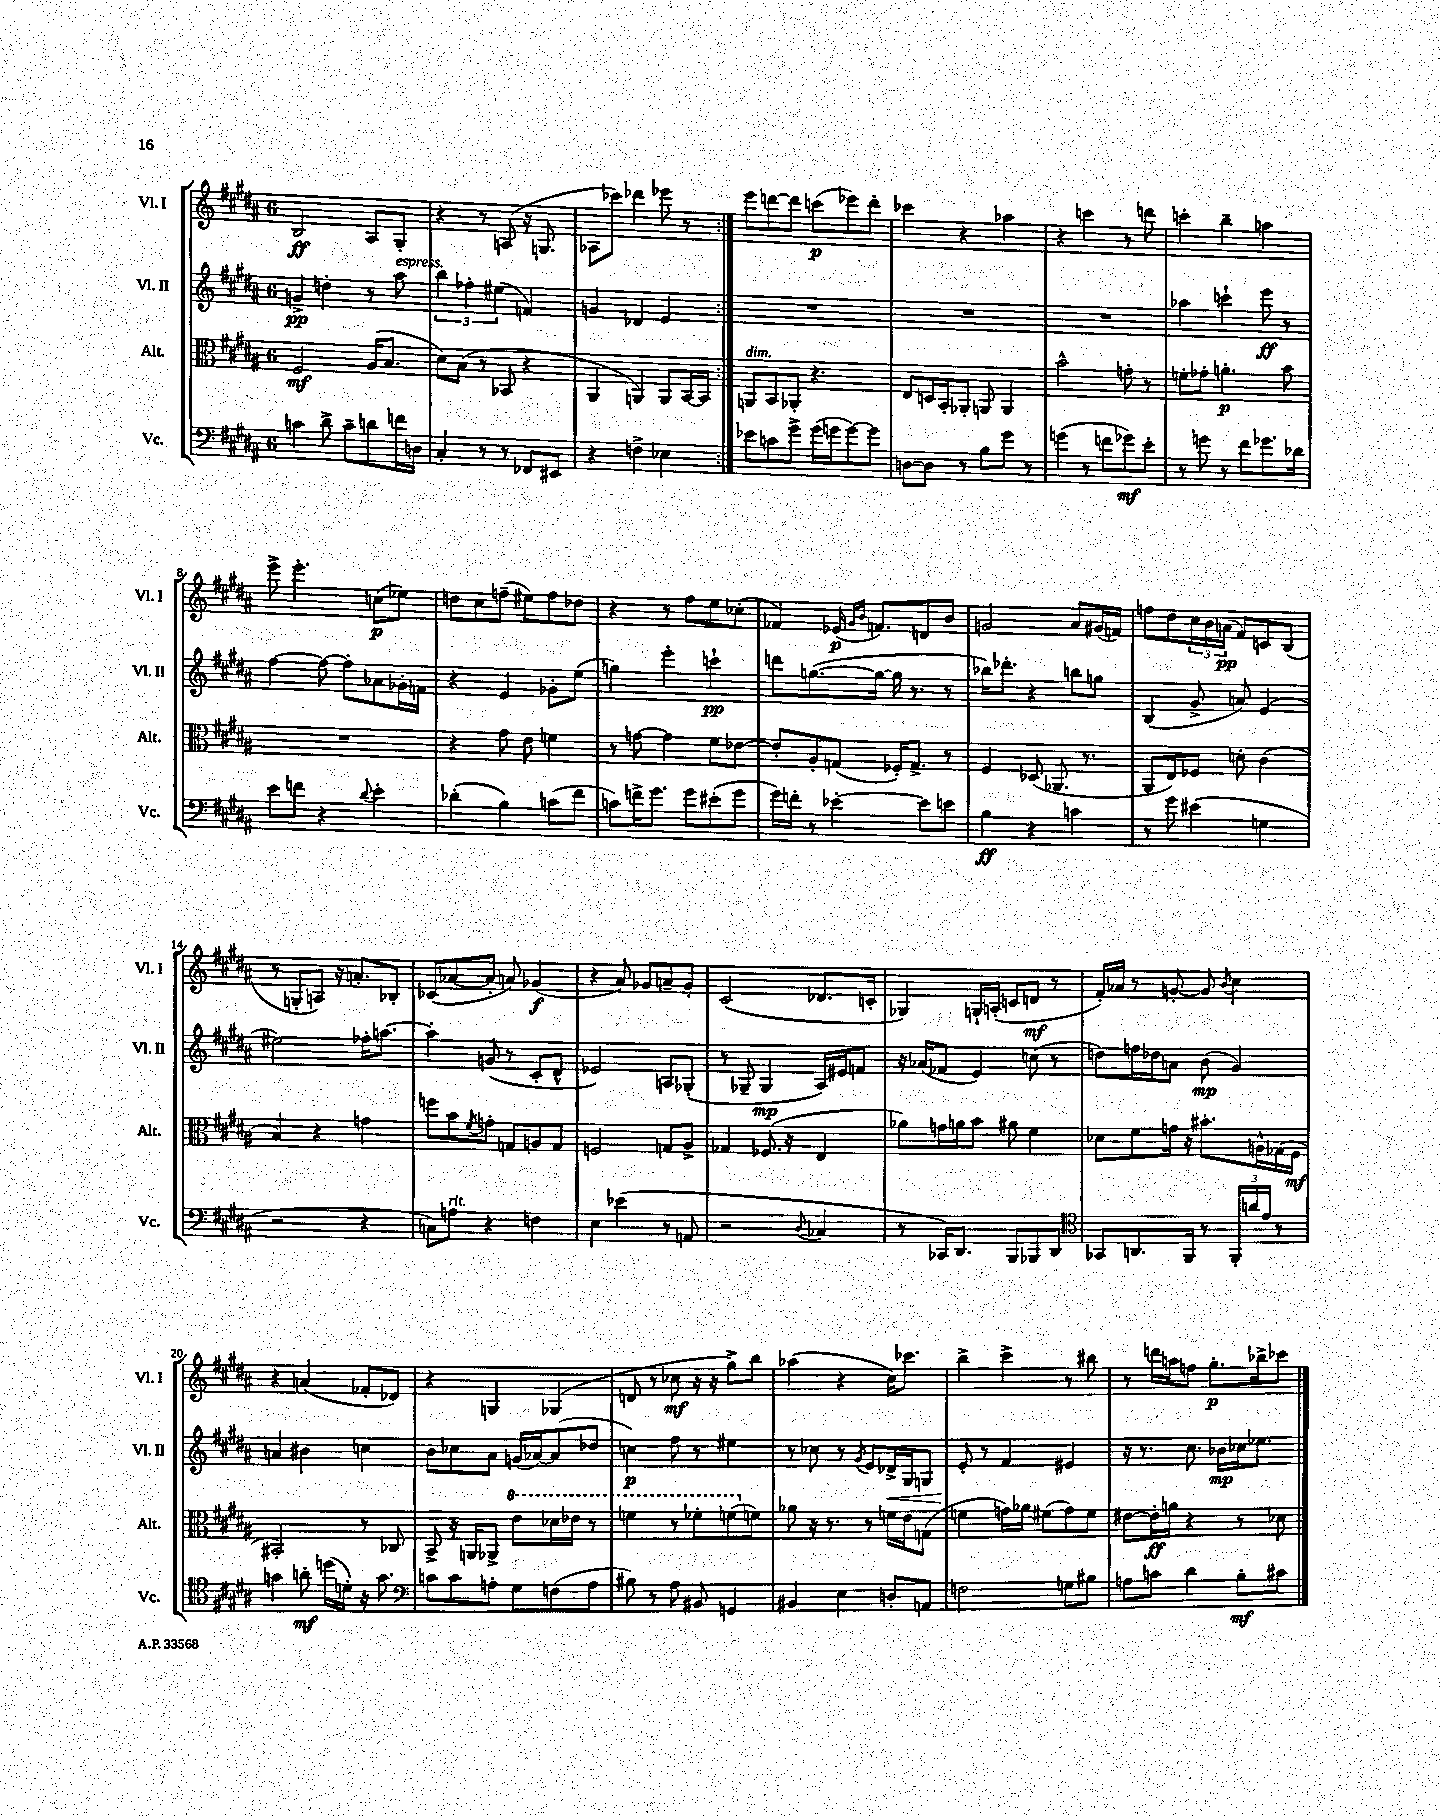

**kern	**dynam	**kern	**dynam	**kern	**dynam	**kern	**dynam
*part4	*part4	*part3	*part3	*part2	*part2	*part1	*part1
*staff4	*staff4	*staff3	*staff3	*staff2	*staff2	*staff1	*staff1
*I"Vc.	*	*I"Alt.	*	*I"Vl. II	*	*I"Vl. I	*
*I'Vc.	*	*I'Alt.	*	*I'Vl. II	*	*I'Vl. I	*
*clefF4	*	*clefC3	*	*clefG2	*	*clefG2	*
*k[f#c#g#d#a#]	*	*k[f#c#g#d#a#]	*	*k[f#c#g#d#a#]	*	*k[f#c#g#d#a#]	*
*M6/8	*	*M6/8	*	*M6/8	*	*M6/8	*
=1	=1	=1	=1	=1	=1	=1	=1
4cn\	.	2F#/	mf	4gn^/	pp	2B/	ff
8d#^\	.	.	.	4ddn'\	.	.	.
8c~\L	.	.	.	.	.	.	.
8dn\	.	(16A#/KL	.	8r	.	8A#/L	.
.	.	8.B/J	.	.	.	.	.
!	!	!	!	!LO:TX:a:i:t=espress.	!	!	!
16fn\L	.	.	.	8aa#\	.	8G#'/J	.
16Dn\JJ	.	.	.	.	.	.	.
=2	=2	=2	=2	=2	=2	=2	=2
4C#'/	.	8d#\L)	.	6bb\	.	4r	.
.	.	(8B\J	.	.	.	.	.
.	.	.	.	6ff-X'\	.	.	.
8r	.	8r	.	.	.	8r	.
.	.	.	.	(6ee#X\	.	.	.
8r	.	8BB-X/	.	.	.	(8An/	.
8FF-X/L	.	4r	.	4fn/)	.	16r	.
.	.	.	.	.	.	8.Gn/	.
8EE#X/J	.	.	.	.	.	.	.
=3	=3	=3	=3	=3	=3	=3	=3
4r	.	4AA#/	.	4gn/	.	8A-X\L	.
.	.	.	.	.	.	8ccc-X\J)	.
4Fn^\	.	4AAn/)	.	4d-X/	.	4ddd-X\	.
4E-X\	.	8AA/L	.	4e/	.	8eee-X\	.
.	.	[16BB/L	.	.	.	8r	.
.	.	16BB/JJ]	.	.	.	.	.
=4:|!	=4:|!	=4:|!	=4:|!	=4:|!	=4:|!	=4:|!	=4:|!
!	!	!LO:TX:a:i:t=dim.	!	!	!	!	!
8e-X\L	.	8AAn/L	.	2.r	.	8eee\L	.
8cn\	.	8BB/	.	.	.	[8dddn\	.
8g#^\J	.	8AA-X'/J	.	.	.	8ddd\J]	.
(16g#\LL	.	4.r	.	.	.	(8cccn\L	p
16gn\J	.	.	.	.	.	.	.
[8g\)	.	.	.	.	.	8eee-X\)	.
8g\J]	.	.	.	.	.	8ddd'\J	.
=5	=5	=5	=5	=5	=5	=5	=5
[8Dn\L	.	8E/L	.	2.r	.	4ccc-X\	.
8D\J]	.	16Dn/L	.	.	.	.	.
.	.	16BB'/J	.	.	.	.	.
8r	.	8AA-X'/J	.	.	.	4r	.
8B\L	.	8AAn/	.	.	.	.	.
8g#\J	.	4AA/	.	.	.	4aa-X\	.
8r	.	.	.	.	.	.	.
=6	=6	=6	=6	=6	=6	=6	=6
(4gn\	.	2b^^\	.	2.r	.	4r	.
8r	.	.	.	.	.	4cccn\	.
8fn\L	.	.	.	.	.	.	.
8g-X\)	mf	8gn'\	.	.	.	8r	.
8e'\J	.	8r	.	.	.	8dddn\	.
=7	=7	=7	=7	=7	=7	=7	=7
8r	.	8fn'\L	.	4aa-X\	.	4cccn'\	.
8gn\	.	8g-X'\J	.	.	.	.	.
8r	.	4.an'\	p	4cccn`\	.	4bb~\	.
8f#\L	.	.	.	.	.	.	.
8.g-X\	.	.	.	8eee\	ff	4aan\	.
.	.	8b\	.	8r	.	.	.
16d-X\Jk	.	.	.	.	.	.	.
!!LO:LB:g=z
=8	=8	=8	=8	=8	=8	=8	=8
8e\L	.	2.r	.	[4ff#\	.	8eee^\	.
8fn\J	.	.	.	.	.	4.eee'\	.
4r	.	.	.	8ff#\_	.	.	.
.	.	.	.	8ff#'\L]	.	.	.
8qqd#/	.	.	.	.	.	.	.
4e'\	.	.	.	8a-X\	.	(8ccn\L	p
.	.	.	.	16g-X'\L	.	8ee-X\J)	.
.	.	.	.	16fn\JJ	.	.	.
=9	=9	=9	=9	=9	=9	=9	=9
(4d-X'\	.	4r	.	4r	.	8ddn\L	.
.	.	.	.	.	.	8cc#\	.
4B\)	.	8g#\	.	4e/	.	(8ffn~\J	.
.	.	8e\	.	.	.	8ee#X\L)	.
(8cn\L	.	4fn\	.	8g-X'\L	.	8ff\	.
8f#\J	.	.	.	(8ee\J	.	8dd-X\J	.
=10	=10	=10	=10	=10	=10	=10	=10
8cn\L)	.	8r	.	4ggn\)	.	4r	.
16fn^\K	.	[8gn\	.	.	.	.	.
8.g#\J	.	.	.	.	.	.	.
.	.	4g\]	.	4eee'\	.	8r	.
8g#\L	.	.	.	.	.	8ff#\L	.
(8e#X'\	.	8f#\L	.	4cccn`\	pp	8ee\	.
8g#\J	.	[8e-X\J	.	.	.	(8cc-X'\J	.
=11	=11	=11	=11	=11	=11	=11	=11
16g#\LL)	.	8e-'/L]	.	8dddn\L	.	4f-X/)	.
16fn'\JJ	.	.	.	.	.	.	.
8r	.	8A#'/	.	([8.ggn\	.	.	.
[4e-X'\	.	(8Gn/J	.	.	.	(16e-X/	p
.	.	.	.	.	.	16qqg#/LL	.
.	.	.	.	.	.	16qqb/JJ	.
.	.	.	.	16gg\Jk_	.	8.fn/L)	.
.	.	16F-X'/KL)	.	16gg\]	.	.	.
.	.	8.G^/J	.	8.r	.	.	.
8e-\L]	.	.	.	.	.	8dn/	.
8en\J	.	8r	.	8r	.	8b/J	.
=12	=12	=12	=12	=12	=12	=12	=12
4B\	ff	4F#/	.	16bb-X\KL)	.	2gn/	.
.	.	.	.	8.ddd-X'\J	.	.	.
4r	.	(8D-X/	.	4r	.	.	.
.	.	8.AA-X/	.	.	.	.	.
4cn\	.	.	.	8bbn\L	.	8a#/L	.
.	.	8.r	.	.	.	.	.
.	.	.	.	8ggn\J	.	(16g#X/L	.
.	.	.	.	.	.	16fn/JJ)	.
=13	=13	=13	=13	=13	=13	=13	=13
8r	.	8AA#/L	.	(4B/	.	8ffn\L	.
8g#\	.	8E/)	.	.	.	8dd#\	.
(4e#X\	.	8F-X/J	.	8g#^/	.	24cc#\L	.
.	.	.	.	.	.	24b\	.
.	.	.	.	.	.	(24an\JJ	pp
.	.	8dn'\	.	8an/)	.	8f#/L)	.
4Gn\	.	(4c#\	.	(4e/	.	8cn/	.
.	.	.	.	.	.	(8B/J	.
!!LO:LB:g=z
=14	=14	=14	=14	=14	=14	=14	=14
2r	.	4B/)	.	2ee#X\)	.	8r	.
.	.	.	.	.	.	8Gn'/L	.
.	.	4r	.	.	.	8An/J)	.
.	.	.	.	.	.	16r	.
.	.	.	.	.	.	8.an'/L	.
4r	.	4gn\	.	16ff-X'\KL	.	.	.
.	.	.	.	[8.aan\J	.	.	.
.	.	.	.	.	.	8B-X'/J	.
=15	=15	=15	=15	=15	=15	=15	=15
8Cn\L)	.	8ffn\L	.	4aa'\]	.	(8c-X/L	.
!LO:TX:a:i:t=rit.	!	!	!	!	!	!	!
8An\J	.	8b\	.	.	.	[8a-X/	.
.	.	8qf#/	.	.	.	.	.
4r	.	8gn'\J	.	(8gn/	.	8a-'/J]	.
.	.	8Gn/L	.	8r	.	8an/)	.
4Fn\	.	8An/	.	8c#'/L	.	(4g-X/	f
.	.	8G/J	.	8d#^^/J	.	.	.
=16	=16	=16	=16	=16	=16	=16	=16
4E\	.	2Fn/	.	2e-X/)	.	4r	.
(4e-X\	.	.	.	.	.	8a#/)	.
.	.	.	.	.	.	8g-X/L	.
8r	.	8Gn/L	.	8An/L	.	8an~/	.
8AAn/	.	8A#^/J	.	(8G-X'/J	.	8g-'/J	.
=17	=17	=17	=17	=17	=17	=17	=17
2r	.	4G-X/	.	8r	.	(2c#/	.
.	.	.	.	8G-X~/	.	.	.
.	.	(8.F-X/	.	4G-/	mp	.	.
.	.	16r	.	.	.	.	.
8qqD#/	.	.	.	.	.	.	.
4C-X/	.	4E/	.	16A#/LL)	.	8.d-X/L	.
.	.	.	.	16e#X/J	.	.	.
.	.	.	.	8fn/J	.	.	.
.	.	.	.	.	.	16cn'/Jk	.
=18	=18	=18	=18	=18	=18	=18	=18
8r	.	8a-X\L)	.	16r	.	4G-X/)	.
.	.	.	.	(16a-X/KL	.	.	.
16CC-X/KL)	.	16gn\L	.	8f-X/J	.	.	.
8.DD#/J	.	16an\J	.	.	.	.	.
.	.	8b\J	.	4e/)	.	16Gn`/LL	.
.	.	.	.	.	.	(16An'/JJ	.
8BBB/L	.	8a#X\	.	.	.	8cn/L	.
8BBB-X/	.	4f#\	.	(8ccn\	.	8dn/J	mf
8DD#/J	.	.	.	8r	.	8r	.
=19	=19	=19	=19	=19	=19	=19	=19
*clefC4	*	*	*	*	*	*	*
8GG-X/L	.	8d-X\L	.	8ddn\L)	.	16f#'/LL)	.
.	.	.	.	.	.	16a-X/JJ	.
8.AAn/	.	8f#\	.	16ffn\L	.	8r	.
.	.	.	.	16dd-X\J	.	.	.
.	.	16gn\Jk	.	8an\J	.	[8gn'/	.
16FF#/Jk	.	16r	.	.	.	.	.
8r	.	8.b#X'\L	.	(8b\	mp	8g/]	.
.	.	.	.	.	.	8qb/	.
24FF#'/LL	.	.	.	4g#/)	.	4cc#\	.
24an/	.	.	.	.	.	.	.
.	.	16An^^\L	.	.	.	.	.
24e/JJ	.	.	.	.	.	.	.
8r	.	(16G-X\	.	.	.	.	.
.	.	16F#\JJ	mf	.	.	.	.
!!LO:LB:g=z
=20	=20	=20	=20	=20	=20	=20	=20
4gn\	.	2BB#X'/)	.	4an/	.	4r	.
8an'\	mf	.	.	4b#X\	.	(4an/	.
(16ddn\LL	.	.	.	.	.	.	.
16dn'\JJ)	.	.	.	.	.	.	.
16r	.	8r	.	4ccn\	.	8f-X'/L	.
8.g\	.	.	.	.	.	.	.
.	.	8C-X/	.	.	.	8d-X/J)	.
=21	=21	=21	=21	=21	=21	=21	=21
*clefF4	*	*	*	*	*	*	*
8cn\L	.	8BB^/	.	8b\L	.	4r	.
8c\	.	16r	.	8cc-X\	.	.	.
.	.	16AAn/KL	.	.	.	.	.
8An'\J	.	8AA-X^/J	.	8a#\J	.	4Gn/	.
*	*	*8va	*	*	*	*	*
8G#\L	.	8ee\L	.	(16gn/LL	.	.	.
.	.	.	.	[16a-X/J)	.	.	.
(8Fn\	.	16dd-X\L	.	(8a-/]	.	(4G-X/	.
.	.	16ee-X\JJ	.	.	.	.	.
8A\J	.	8r	.	8dd-X/J	.	.	.
=22	=22	=22	=22	=22	=22	=22	=22
8B#X\)	.	4ffn\	.	4ccn\)	p	8dn/	.
8r	.	.	.	.	.	8r	.
8A#\	.	8r	.	8ff#\	.	8cc-X\	mf
8BB#X/	.	8ff-X'\L	.	8r	.	16r	.
.	.	.	.	.	.	16r	.
4GGn/	.	(8ffn\	.	4ee#X\	.	8gg#^\L)	.
*	*	*X8va	*	*	*	*	*
.	.	8fn\J)	.	.	.	8bb\J	.
=23	=23	=23	=23	=23	=23	=23	=23
4BB#X/	.	8a-X\	.	8r	.	(4aa-X\	.
.	.	16r	.	8cc-X\	.	.	.
.	.	8.r	.	.	.	.	.
4E\	.	.	.	8r	.	4r	.
.	.	.	.	8qg#/	.	.	.
.	.	8r	.	8e/L	.	.	.
!	!	!	!	!	!LO:HP:b	!	!
8Dn'/L	.	16fn\LL	.	16d-X^/L	<	16cc#\KL)	.
.	.	16e\J	.	16G#/J	.	8.ccc-X\J	.
8AAn/J	.	(8Gn\J	.	8Gn/J	.	.	.
=24	=24	=24	=24	=24	=24	=24	=24
2Fn\	.	4fn\	.	8e'/	.	4bb^\	.
.	.	.	.	8r	[	.	.
.	.	16gn\LL)	.	4f#/	.	4ccc#^\	.
.	.	16a-X\JJ	.	.	.	.	.
.	.	(8f#X\L	.	.	.	.	.
8Gn\L	.	8g\)	.	4e#X/	.	8r	.
8B#X\J	.	8f#\J	.	.	.	8bb#X\	.
=25	=25	=25	=25	=25	=25	=25	=25
8An\L	.	[8e#X\L	.	16r	.	8r	.
.	.	.	.	8.r	.	.	.
8cn\J	.	16e#'\L]	ff	.	.	16dddn\LL	.
.	.	16an\JJ	.	.	.	16aan\J	.
4d#\	.	4r	.	8.cc#\	.	8ffn\J	.
.	.	.	.	.	.	8.gg#'\L	p
.	.	.	.	16b-X\LL	mp	.	.
8B'\L	mf	8r	.	16cc-X\J	.	.	.
.	.	.	.	8.ee-X\J	.	16bb-X^\k	.
8c#X\J	.	8d-X\	.	.	.	8ccc-X\J	.
==	==	==	==	==	==	==	==
*-	*-	*-	*-	*-	*-	*-	*-
